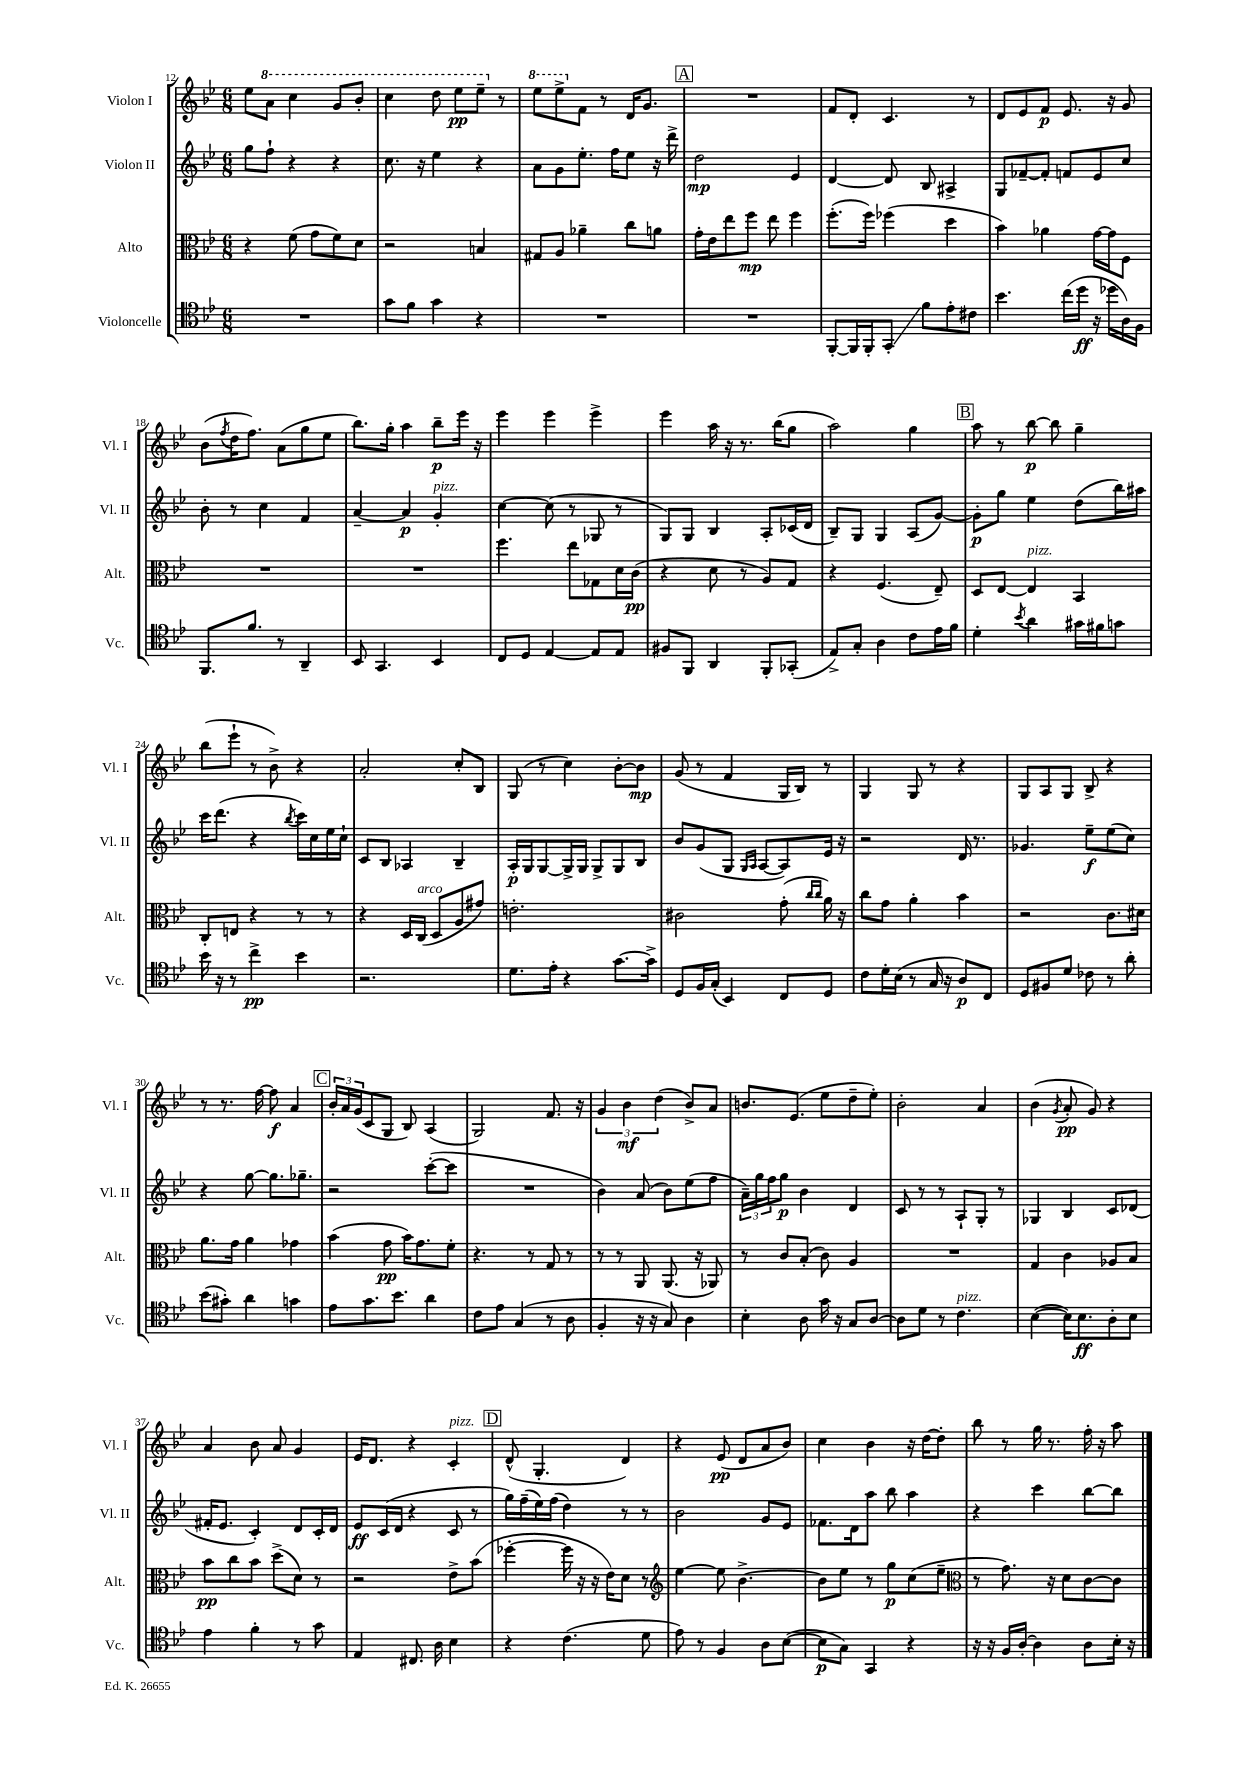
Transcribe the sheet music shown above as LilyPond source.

<<
\new StaffGroup <<
\new Staff = "s0" \with { instrumentName = "Violon I" shortInstrumentName = "Vl. I" } {
    \clef treble \key bes \major \numericTimeSignature \time 6/8
    ees''8 \ottava #1 a''8 c'''4 g''8 bes''8-. |
    c'''4 d'''8 ees'''8\pp ees'''8-- \ottava #0 r8 |
    \ottava #1 ees'''8 ees'''8-> \ottava #0 f'8 r8 d'16 g'8. |
    \mark \markup { \box "A" } R2. |
    f'8 d'8-. c'4. r8 |
    d'8 ees'8 f'8\p ees'8. r16 g'8 |
    bes'8( \acciaccatura { f''8 } d''16 f''8.) a'8( g''8 ees''8 |
    bes''8.) g''16-. a''4 bes''8--\p ees'''16 r16 |
    ees'''4 ees'''4 ees'''4-> |
    ees'''4 a''16 r16 r8. bes''16( g''8 |
    a''2) g''4 |
    \mark \markup { \box "B" } a''8 r8 bes''8~\p bes''8 g''4-- |
    bes''8( ees'''8-! r8 bes'8->) r4 |
    a'2-. c''8-. bes8 |
    g8( r8 c''4) bes'8~-. bes'8\mp |
    g'8( r8 f'4 g16 bes16) r8 |
    g4 g8 r8 r4 |
    g8 a8 g8 bes8-> r4 |
    r8 r8. f''16~ f''8\f a'4 |
    \mark \markup { \box "C" } \tuplet 3/2 { bes'16-. a'16 g'16( } c'8 g8 bes8) a4( |
    g2) f'8. r16 |
    \tuplet 3/2 { g'4 bes'4\mf d''4( } bes'8->) a'8 |
    b'8. ees'8.( ees''8 d''8-- ees''8-.) |
    bes'2-. a'4 |
    bes'4( \acciaccatura { g'8 } a'8-.\pp g'8) r4 |
    a'4 bes'8 a'8 g'4 |
    ees'16 d'8. r4 c'4-.^\markup { \italic "pizz." } |
    \mark \markup { \box "D" } d'8-^( g4.-. d'4) |
    r4 ees'8\pp( d'8 a'8 bes'8) |
    c''4 bes'4 r16 d''16~ d''8-. |
    bes''8 r8 g''16 r8. f''16-. r16 a''8 \bar "|." |
}
\new Staff = "s1" \with { instrumentName = "Violon II" shortInstrumentName = "Vl. II" } {
    \clef treble \key bes \major \numericTimeSignature \time 6/8
    g''8 f''8-! r4 r4 |
    c''8. r16 ees''4 r4 |
    a'8 g'8 ees''8.-. f''16 ees''8 r16 d'''16-> |
    \mark \markup { \box "A" } d''2\mp ees'4 |
    d'4~ d'8 bes8 ais4-> |
    g8 fes'8~-- fes'8-. f'8 ees'8 c''8 |
    bes'8-. r8 c''4 f'4 |
    a'4~-- a'4\p g'4-.^\markup { \italic "pizz." } |
    c''4~ c''8( r8 ges8 r8 |
    g8) g8 bes4 a8-. ces'16( d'16 |
    bes8--) g8 g4 a8( g'8~) |
    \mark \markup { \box "B" } g'8-.\p g''8 ees''4 d''8( bes''16) ais''16 |
    c'''16 d'''8.( r4 \acciaccatura { bes''8 } c'''16) c''16 ees''16 c''16-! |
    c'8 bes8 aes4 bes4-- |
    a16-.\p g16 g8~ g16-> g16 g8-> g8 bes8 |
    bes'8 g'8( g8 \grace { g16 a16 } a8~ a8) ees'16 r16 |
    r2 d'16 r8. |
    ges'4. ees''8--\f ees''8( c''8) |
    r4 g''8~ g''8. ges''8.-- |
    \mark \markup { \box "C" } r2 c'''8~-.( c'''8 |
    R2. |
    bes'4) a'8( bes'8) ees''8( f''8 |
    \tuplet 3/2 { a'16--) g''16 f''16 } g''8\p bes'4 d'4 |
    c'8 r8 r8 a8-! g8-. r8 |
    ges4 bes4 c'8 des'8( |
    fis'16-. ees'8. c'4-.) d'8 c'16-. d'16 |
    ees'8\ff c'16( d'16 r4 c'8 r8 |
    \mark \markup { \box "D" } g''16) f''16--( ees''16) f''16( d''4) r8 r8 |
    bes'2 g'8 ees'8 |
    fes'8. d'16 a''8 bes''8 a''4 |
    r4 c'''4 bes''8~ bes''8 \bar "|." |
}
\new Staff = "s2" \with { instrumentName = "Alto" shortInstrumentName = "Alt." } {
    \clef alto \key bes \major \numericTimeSignature \time 6/8
    r4 f'8( g'8 f'8) d'8 |
    r2 b4 |
    gis8 a8 aes'4-- c''8 a'8 |
    \mark \markup { \box "A" } g'16-. ees'16 ees''8 f''8\mp ees''8 f''4 |
    f''8.-.( f''16) fes''4( d''4 |
    bes'4) aes'4 g'16~ g'16 f8 |
    R2. |
    R2. |
    f''4. ees''8 ges8 d'16 c'16\pp( |
    r4 d'8 r8 a8) g8 |
    r4 f4.( ees8--) |
    \mark \markup { \box "B" } d8 ees8~ ees4^\markup { \italic "pizz." } bes,4 |
    c8-. e8 r4 r8 r8 |
    r4 d16 c16^\markup { \italic "arco" }( d8 a8 gis'8) |
    e'2.-. |
    cis'2 g'8-.( \grace { c''16 c''16 } a'16) r16 |
    c''8 g'8 a'4-. bes'4 |
    r2 c'8. dis'16 |
    a'8. g'16 a'4 ges'4 |
    \mark \markup { \box "C" } bes'4( g'8\pp bes'16) g'8. f'8-. |
    r4. r8 g8 r8 |
    r8 r8 a,8 a,8.( r16 aes,8) |
    r8 c'8 bes8-.( c'8) a4 |
    R2. |
    g4 c'4 aes8 bes8 |
    bes'8\pp c''8 bes'8 d''8->( d'8) r8 |
    r2 ees'8-> bes'8( |
    \mark \markup { \box "D" } fes''4~-. fes''16 r16 r16 ees'16) d'8 r8 |
    \clef treble ees''4~ ees''8 bes'4.~-> |
    bes'8 ees''8 r8 g''8\p c''8( ees''8-- |
    \clef alto r8 g'8.) r16 d'8 c'8~ c'8 \bar "|." |
}
\new Staff = "s3" \with { instrumentName = "Violoncelle" shortInstrumentName = "Vc." } {
    \clef tenor \key bes \major \numericTimeSignature \time 6/8
    R2. |
    g'8 f'8 g'4 r4 |
    R2. |
    \mark \markup { \box "A" } R2. |
    f,8~-. f,16 f,16-. g,8-.\glissando f'8 ees'8-. cis'8 |
    bes'4. c''16( d''16\ff r16 des''16 a16) f16 |
    f,8. f'8. r8 a,4-- |
    bes,8 g,4. bes,4 |
    c8 d8 ees4~ ees8 ees8 |
    fis8 f,8 a,4 f,8-. ges,8-.( |
    ees8->) g8-. a4 c'8 ees'16 f'16 |
    \mark \markup { \box "B" } d'4-. \acciaccatura { bes'8 } a'4 gis'16 fis'16 g'8 |
    bes'16 r16 r8 c''4->\pp bes'4 |
    r2. |
    d'8. ees'16-. r4 g'8.~ g'16-> |
    d8 f16 g16-.( bes,4) c8 d8 |
    c'8 d'16-. bes16( r8 g16 r16 a8\p) c8 |
    d8 fis8 d'8 ces'8 r8 a'8-. |
    bes'8( gis'8-.) a'4 g'4 |
    \mark \markup { \box "C" } ees'8 g'8. bes'8. a'4 |
    c'8 ees'8 g4( r8 a8 |
    f4-. r16 r16 g8) a4 |
    bes4-. a8 g'16 r16 g8 a8~ |
    a8 d'8 r8 c'4.^\markup { \italic "pizz." } |
    bes4~( bes16) bes8.\ff a8-. bes8 |
    ees'4 f'4-. r8 g'8 |
    ees4 cis8. a16 bes4 |
    \mark \markup { \box "D" } r4 c'4.( d'8 |
    ees'8) r8 f4 a8 bes8~( |
    bes8\p g8) g,4 r4 |
    r16 r16 f16 a16~-. a4 a8 bes16-. r16 \bar "|." |
}
>>
>>
\layout { \context { \Score currentBarNumber = #12 } }
